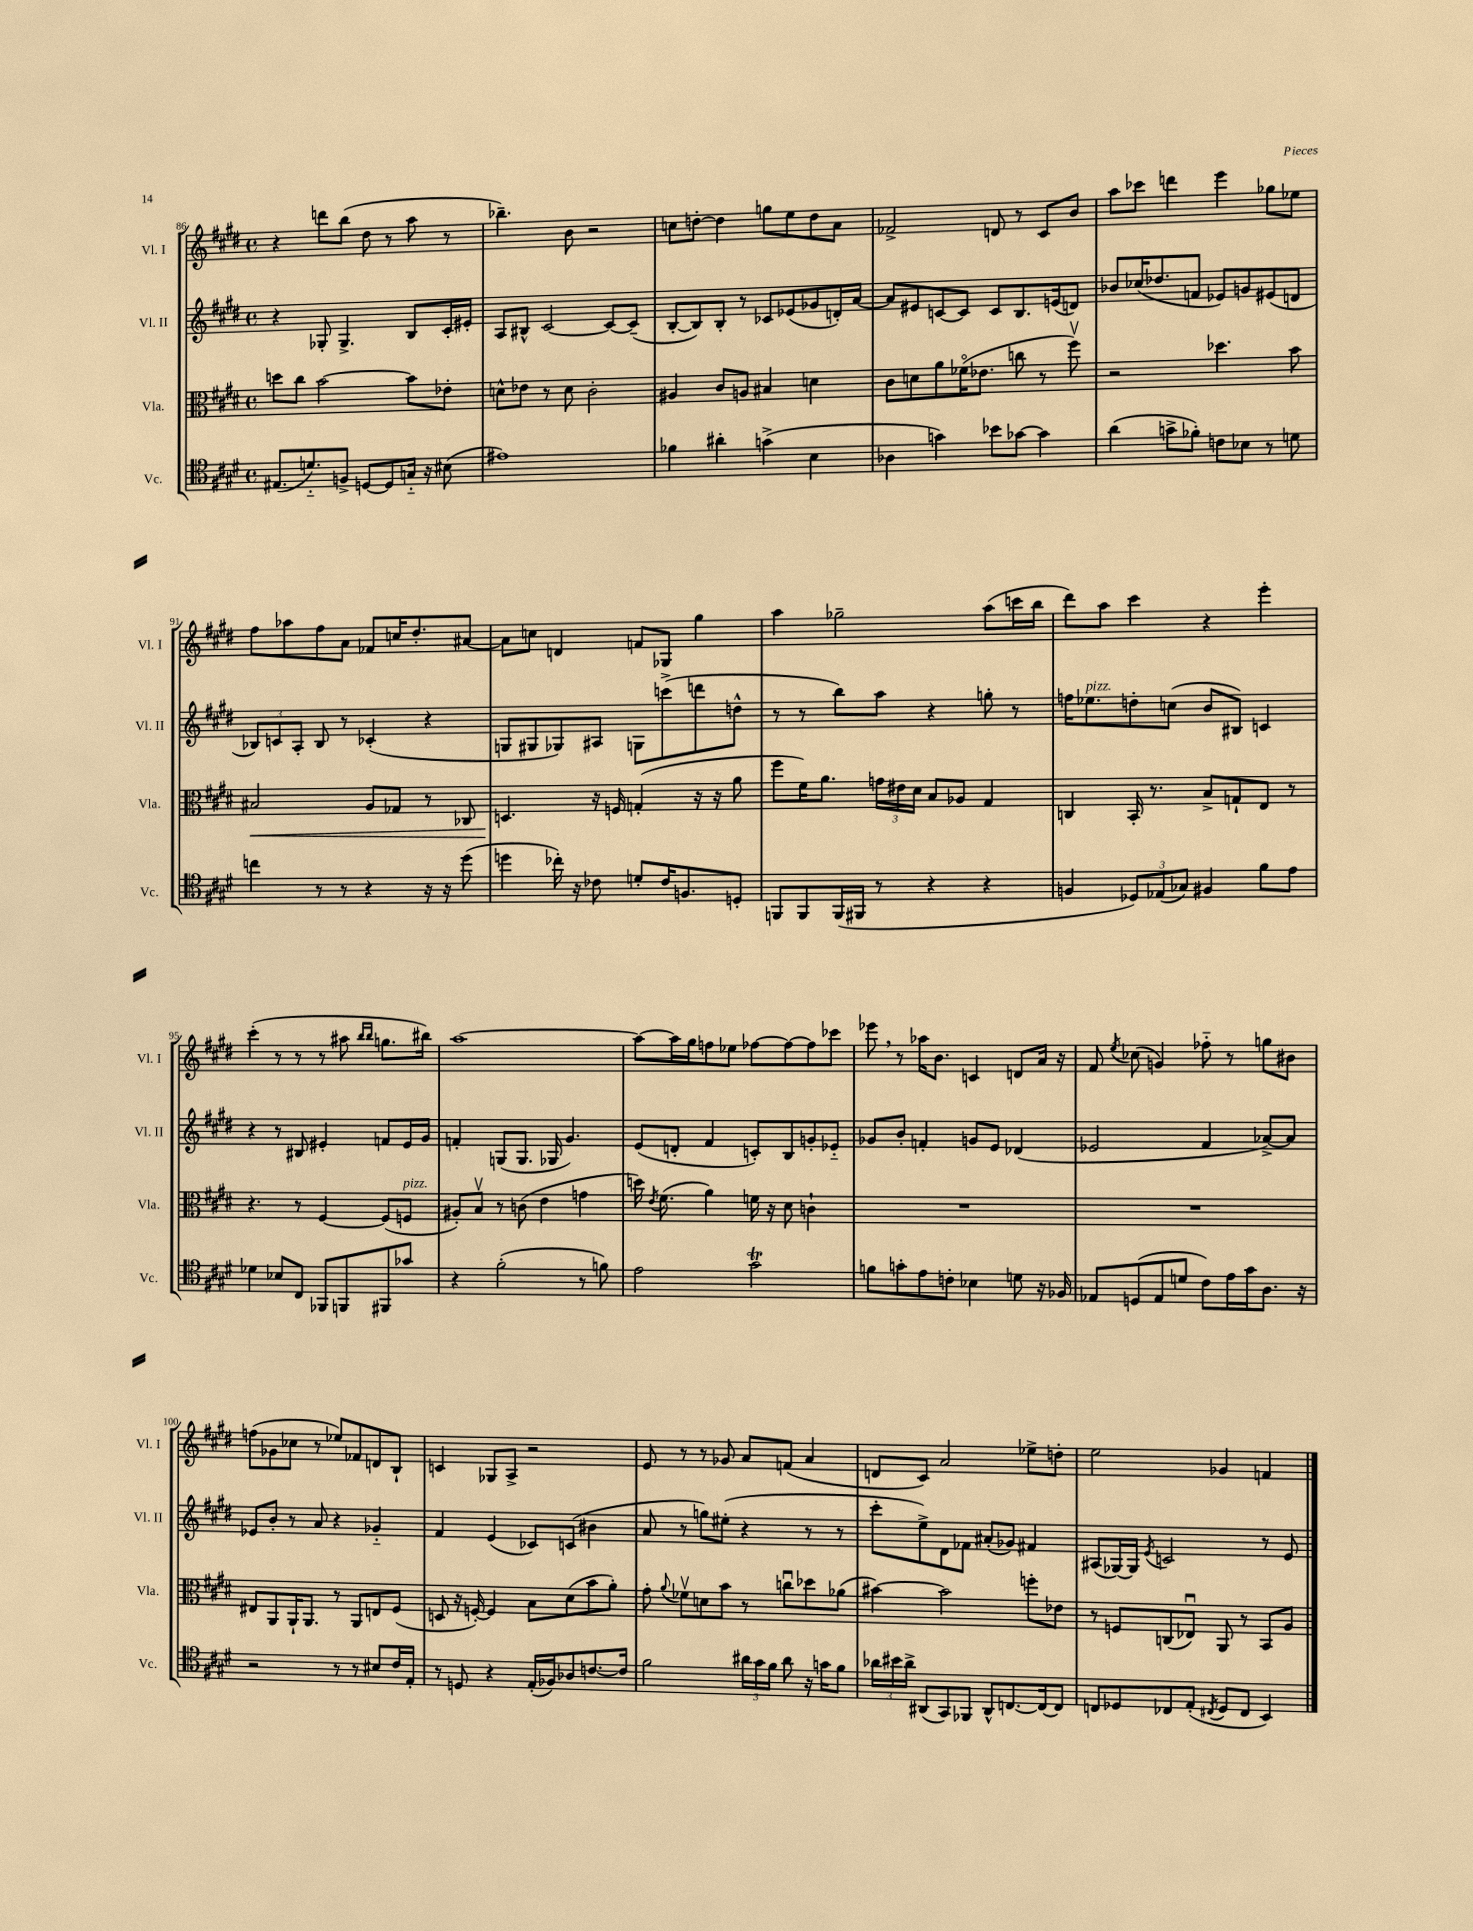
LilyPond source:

<<
\new StaffGroup <<
\new Staff = "s0" \with { instrumentName = "Vl. I" shortInstrumentName = "Vl. I" } {
    \clef treble \key e \major \defaultTimeSignature \time 4/4
    \autoBeamOff r4 d'''8[ b''8]( dis''8 r8 a''8 r8 |
    bes''4.--) b'8 r2 |
    c''8[ d''8]~-. d''4 g''8[ e''8 d''8 a'8] |
    fes'2-> d'8 r8 cis'8[ b'8] |
    a''8[ ces'''8] d'''4 e'''4 ges''8[ ees''8] |
    fis''8[ aes''8 fis''8 a'8] fes'8[ c''16 dis''8.-. ais'8]~ |
    ais'8[ c''8] d'4 f'8[ ges8] gis''4 |
    a''4 ges''2-- a''8[( c'''16 b''16] |
    dis'''8[) a''8] cis'''4 r4 e'''4-. |
    cis'''4-.( r8 r8 r8 ais''8 \grace { b''16[ b''16] } g''8.[ bis''16]) |
    a''1~ |
    a''8[~ a''16 gis''16 f''8 ees''8] fes''8[~ fes''8~ fes''8 ces'''8] |
    ees'''8 \breathe r8 aes''16[ b'8.] c'4 d'8[ a'16] r16 |
    fis'8 \acciaccatura { e''8 } ces''8( g'4) fes''8-_ r8 g''8[ bis'8] |
    f''8[( ges'8 ces''8] r8 ees''8[) fes'8 d'8 b8]-! |
    c'4 ges8[ a8]-> r2 |
    e'8 r8 r8 ges'8 a'8[ f'8]( a'4 |
    d'8[ cis'8]) a'2 ees''8[-> d''8]-. |
    e''2 ges'4 f'4 \bar "|." |
}
\new Staff = "s1" \with { instrumentName = "Vl. II" shortInstrumentName = "Vl. II" } {
    \clef treble \key e \major \defaultTimeSignature \time 4/4
    \autoBeamOff r4 ges8-. ges4.-> b8[ cis'16-. eis'16]-. |
    a8[ bis8]-^ cis'2~ cis'8[~ cis'8]--( |
    b8[~-. b8) b8]-. r8 ces'8[ ees'8( ges'8 d'16-.) a'16]~ |
    a'8[ eis'8 c'8~ c'8] c'8[ b8. e'16( d'8]) |
    bes'8[ ces''16( des''8. f'8] ees'8[) g'8 eis'8( d'8] |
    \tuplet 3/2 { bes8[) c'8 a8]-. } bes8 r8 ces'4-.( r4 |
    g8[ gis8 ges8) ais8] g8[ c'''8->( d'''8 d''8]-^ |
    r8 r8 b''8[) a''8] r4 g''8-. r8 |
    f''16[ ees''8.^\markup { \italic "pizz." } d''8-. c''8]( b'8[ bis8]) c'4 |
    r4 r8 bis8 eis'4-. f'8[ eis'16 gis'16] |
    f'4-. g8[( g8.] ges16 gis'4.) |
    e'8[( d'8]-. fis'4 c'8[-.) b8 g'8-. ees'8]-_ |
    ges'8[ b'8]-. f'4-. g'8[ e'8] des'4( |
    ees'2 fis'4 aes'8[~->) aes'8] |
    ees'8[ b'8]-. r8 a'8 r4 ges'4-_ |
    fis'4 e'4( ces'8[) c'8]( bis'4 |
    a'8 r8 g''8[) eis''8]-.( r4 r8 r8 |
    cis'''8[-. e''8->) dis'8 fes'8] ais'8[-.( ges'8]) fis'4 |
    ais8[( ges16~) ges16] \acciaccatura { e'8 } c'2 r8 e'8 \bar "|." |
}
\new Staff = "s2" \with { instrumentName = "Vla." shortInstrumentName = "Vla." } {
    \clef alto \key e \major \defaultTimeSignature \time 4/4
    \autoBeamOff d''8[ cis''8] b'2~ b'8[ ees'8]-. |
    d'8[-^ ees'8] r8 d'8 cis'2-. |
    ais4 cis'8[ a8] bis4 d'4 |
    cis'8[ d'8 a'8 fes'16\flageolet( ees'8.] c''8 r8 fis''8\upbow) |
    r2 des''4. b'8 |
    bis2\< a8[ ges8] r8 ces8 |
    d4.\! r16 f16 g4-.( r16 r16 a'8 |
    fis''8[ fis'16) a'8.] \tuplet 3/2 { g'16[ eis'16 dis'16] } b8[ aes8] gis4 |
    c4 b,16-. r8. b8[-> g8-! e8] r8 |
    r4. r8 fis4~ fis8[( f8]^\markup { \italic "pizz." } |
    ais8[-.) b8]\upbow r8 c'8( e'4 g'4 |
    d''16) \acciaccatura { e'8 } fis'8.( a'4) f'16 r16 dis'8 c'4-! |
    R1 |
    R1 |
    eis8[ a,8 a,16-! a,8.] r8 a,8[ e8 fis8]( |
    d8 r16 f16~-.) f4 b8[ dis'8( b'8 a'8]-.) |
    gis'8-. \appoggiatura { a'8 } fes'8[\upbow d'8 b'8] r8 c''8[\downbow des''8 aes'8]( |
    bis'4~) bis'2 f''8[-. ees'8] |
    r8 f8[ c8( ees8]\downbow) a,8 r8 b,8[ a8] \bar "|." |
}
\new Staff = "s3" \with { instrumentName = "Vc." shortInstrumentName = "Vc." } {
    \clef tenor \key e \major \defaultTimeSignature \time 4/4
    \autoBeamOff eis8.[( d'8.-_) f8]-> d8[~ d8 g16]-_ r16 bis8( |
    eis'1) |
    fes'4 ais'4-. g'4->( b4 |
    aes4 g'4) bes'8[ ges'8]~ ges'4 |
    a'4( g'8[-> fes'8]-.) c'8[ bes8] r8 d'8 |
    c''4 r8 r8 r4 r16 r16 dis''8( |
    d''4 ces''16-.) r16 ces'8 d'8[-. ces'16 f8. d8]-. |
    f,8[ f,8 f,16( fis,16] r8 r4 r4 |
    f4 \tuplet 3/2 { des8[) ees8( ges8]) } fis4 fis'8[ e'8] |
    des'4 bes8[ cis8] fes,8[ f,8 fis,8 ges'8] |
    r4 fis'2-.( r8 f'8) |
    e'2 gis'2\trill |
    f'8[ g'8-. e'8 c'8]-. bes4 d'8 r16 fes16 |
    ees8[ d8( ees8 d'8] cis'8[) e'16 gis'16 a8.] r16 |
    r2 r8 r8 bis8[ cis'16 e16]-. |
    r8 d8 r4 e16[-.( fes16) aes8 c'8.~ c'16] |
    fis'2 \tuplet 3/2 { ais'16[ gis'16 fis'16] } ais'8 r16 g'16[ fis'8] |
    \tuplet 3/2 { aes'16[ bis'16 aes'16]-> } ais,8[( gis,8) fes,8] ais,8[-^ c8.~ c16~ c8] |
    c8[ des8 ces8 e8]-.( \acciaccatura { cis8 } des8[ cis8] b,4) \bar "|." |
}
>>
>>
\layout { \context { \Score currentBarNumber = #86 } }
